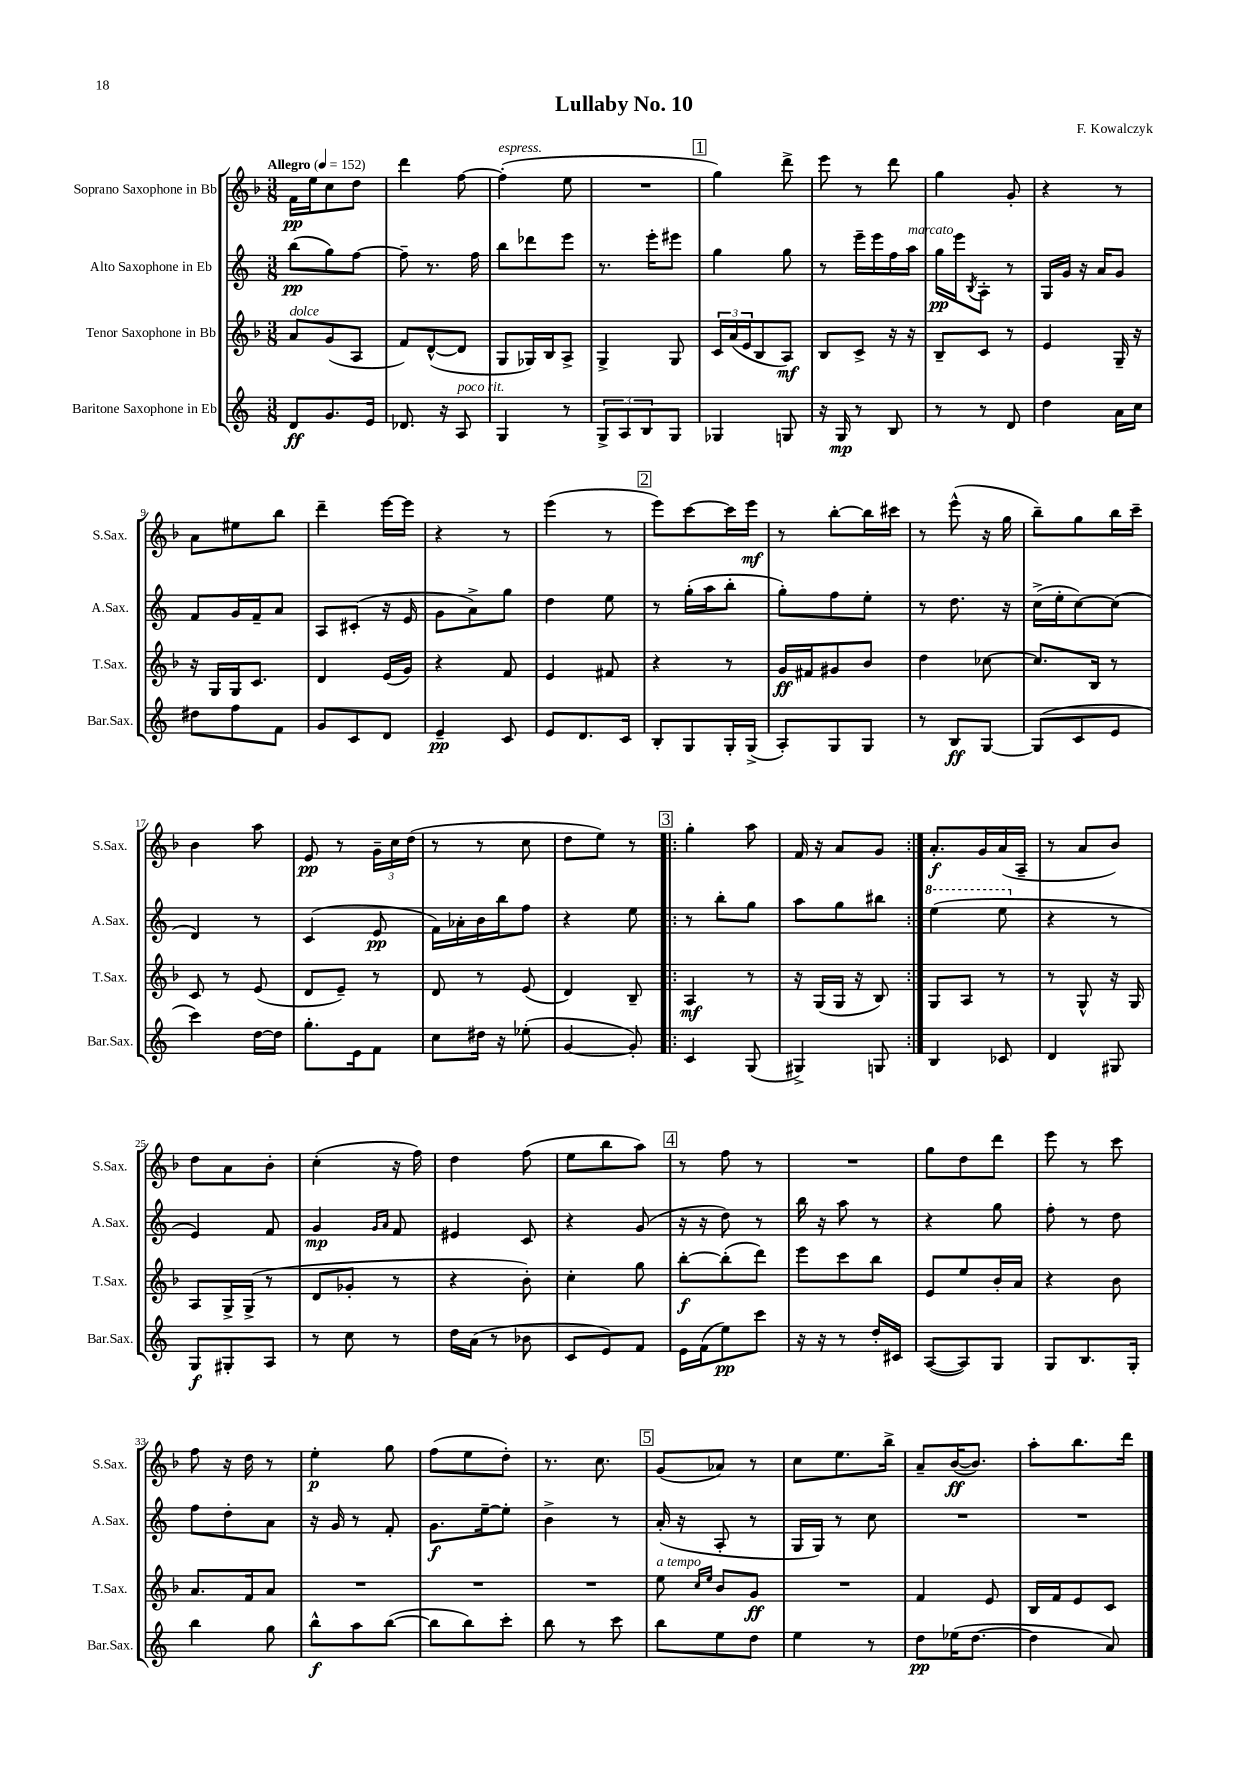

**kern	**kern	**kern	**kern
*staff4	*staff3	*staff2	*staff1
*clefG2	*clefG2	*clefG2	*clefG2
*k[]	*k[b-]	*k[]	*k[b-]
*M3/8	*M3/8	*M3/8	*M3/8
*MM152	*MM152	*MM152	*MM152
8d/L	8a/L	(8bb\L	16f\LL
.	.	.	16ee\J
8.g/	(8g/	8gg\)	8cc\
.	8A/J	[8ff\J	8dd\J
16e/Jk	.	.	.
=	=	=	=
8.d-/	8f/L)	8ff~\]	4ddd\
.	([8d^^/	8.r	.
16r	.	.	.
8A/	8d/]J	.	[8ff\
.	.	16ff\	.
=	=	=	=
4G/	8G/L	8bb\L	(4ff'\]
.	16G-/L)	8ddd-\	.
.	16B-/J	.	.
8r	8A^/J	8eee\J	8ee\
=	=	=	=
12G^/L	4G^/	8.r	4.r
12A/	.	.	.
12B/	.	.	.
.	.	16eee'\LK	.
8G/J	8G/	8eee#\J	.
=	=	=	=
4G-/	24c/LL	4gg\	4gg\)
.	(24a/	.	.
.	24e/J	.	.
.	8B-/	.	.
8G/	8A/J)	8gg\	8ddd^\
=	=	=	=
16r	8B-/L	8r	8eee\
16G/	.	.	.
8r	8c^/J	16eee~\LL	8r
.	.	16eee\	.
8B/	16r	16ff\	8ddd\
.	16r	16aa\JJ	.
=	=	=	=
8r	8B-~/L	16gg\LL	4gg\
.	.	16eee\J	.
.	.	8qB/	.
8r	8c/J	8A'\J	.
8d/	8r	8r	8g'/
=	=	=	=
4dd\	4e/	16G/LL	4r
.	.	16g/JJ	.
.	.	16r	.
.	.	16a/LK	.
16a\LL	16G~/	8g/J	8r
16cc\JJ	16r	.	.
=	=	=	=
8dd#\L	16r	8f/L	8a\L
.	16G/LL	.	.
8ff\	16G/J	16g/L	8ee#\
.	8.c/J	16f~/J	.
8f\J	.	8a/J	8bb-\J
=	=	=	=
8g/L	4d/	8A/L	4ddd~\
8c/	.	(8c#'/J	.
8d/J	(16e/LL	16r	[16eee\LL
.	16g/JJ)	16e/	16eee\]JJ
=	=	=	=
4e~/	4r	8g\L	4r
.	.	8a^\)	.
8c/	8f/	8gg\J	8r
=	=	=	=
8e/L	4e/	4dd\	(4eee\
8.d/	.	.	.
.	8f#/	8ee\	8r
16c/Jk	.	.	.
=	=	=	=
8B'/L	4r	8r	8eee\L)
8G/	.	(16gg'\LL	[8ccc\
.	.	16aa\J	.
16G'/L	8r	8bb'\J	16ccc\]L
(16G^/JJ	.	.	16eee\JJ
=	=	=	=
8A'/L)	16g/LL	8gg'\L)	8r
.	16f#/J	.	.
8G/	8g#/	8ff\	[8bb-'\L
8G/J	8b-/J	8ee'\J	16bb-\]L
.	.	.	16ccc#\JJ
=	=	=	=
8r	4dd\	8r	8r
8B/L	.	8.dd\	(8eee^^\
[8G/J	[8cc-\	.	16r
.	.	16r	16gg\
=	=	=	=
(8G/]L	8.cc-/]L	(16cc^\LL	8bb-~\L)
.	.	16ee'\J	.
8c/	.	[8cc\)	8gg\
.	16B-/Jk	.	.
8e/J	8r	(8cc\]J	16bb-\L
.	.	.	16ccc~\JJ
=	=	=	=
4ccc\)	8c/	4d/)	4b-\
.	8r	.	.
[16dd\LL	(8e/	8r	8aa\
16dd\]JJ	.	.	.
=	=	=	=
8.gg'\L	8d/L	(4c/	8e/
.	8e~/J)	.	8r
16e\k	.	.	.
8f\J	8r	8e/	24g~\LL
.	.	.	24cc\
.	.	.	(24dd\JJ
=	=	=	=
8cc\L	8d/	16f\LL)	8r
.	.	16a-'\	.
16dd#\Jk	8r	16b\	8r
16r	.	16bb\J	.
(8ee-'\	(8e/	8ff\J	8cc\
=	=	=	=
[4g/	4d/)	4r	8dd\L
.	.	.	8ee\J)
8g'/])	8B-~/	8ee\	8r
=!|:	=!|:	=!|:	=!|:
4c/	4A/	8r	4gg'\
.	.	8bb'\L	.
(8G/	8r	8gg\J	8aa\
=	=	=	=
4G#^/)	16r	8aa\L	16f/
.	(16G/LL	.	16r
.	16G/JJ	8gg\	8a/L
.	16r	.	.
8G/	8B-/)	8bb#\J	8g/J
=:|!	=:|!	=:|!	=:|!
4B/	8G/L	(4eee\	8.a'/L
.	8A/J	.	.
.	.	.	16g/L
8c-/	8r	8eee\	(16a/
.	.	.	16A~/JJ
=	=	=	=
4d/	8r	4r	8r
.	8G^^/	.	8a/L
8G#/	16r	8r	8b-/J)
.	16G/	.	.
=	=	=	=
8G/L	8A/L	4e/)	8dd\L
8G#'/	16G^/L	.	8a\
.	(16G^/JJ	.	.
8A/J	8r	8f/	8b-'\J
=	=	=	=
8r	8d/L	4g/	(4cc'\
8cc\	8g-'/J	.	.
.	.	16qqg/LL	.
.	.	16qqa/JJ	.
8r	8r	8f/	16r
.	.	.	16ff\)
=	=	=	=
16dd\LL	4r	4e#/	4dd\
(16a\JJ	.	.	.
8r	.	.	.
8b-\	8b-'\)	8c/	(8ff\
=	=	=	=
8c/L	4cc'\	4r	8ee\L
8e/)	.	.	8bb-\
8f/J	8gg\	(8g/	8aa\J)
=	=	=	=
16e\LL	[8bb-'\L	16r	8r
(16f\J	.	16r	.
8ee\)	(8bb-'\]	8dd\)	8ff\
8ccc\J	8ddd\J)	8r	8r
=	=	=	=
16r	8eee\L	16bb\	4.r
16r	.	16r	.
8r	8ccc\	8aa\	.
16dd'/LL	8bb-\J	8r	.
16c#/JJ	.	.	.
=	=	=	=
([8A/L	8e/L	4r	8gg\L
8A/])	8ee/	.	8dd\
8G/J	16b-'/L	8gg\	8ddd\J
.	16a/JJ	.	.
=	=	=	=
8G/L	4r	8ff'\	8eee\
8.B/	.	8r	8r
.	8b-\	8dd\	8ccc\
16G'/Jk	.	.	.
=	=	=	=
4bb\	8.a/L	8ff\L	8ff\
.	.	8dd'\	16r
.	16f/k	.	16dd\
8gg\	8a/J	8a\J	8r
=	=	=	=
8bb^^\L	4.r	16r	4ee'\
.	.	16g/	.
8aa\	.	8r	.
([8bb\J	.	8f'/	8gg\
=	=	=	=
8bb\]L	4.r	8.g\L	(8ff\L
8bb\)	.	.	8ee\
.	.	[16ee~\k	.
8ccc'\J	.	8ee'\]J	8dd'\J)
=	=	=	=
8bb\	4.r	4b^\	8.r
8r	.	.	.
.	.	.	8.cc\
8ccc\	.	8r	.
=	=	=	=
8bb\L	8ee\	(16a'/	(8g/L
.	.	16r	.
.	16qqcc/LL	.	.
.	16qqee/JJ	.	.
8ee\	8b-/L	8A'/	8a-/J)
8dd\J	8g/J	8r	8r
=	=	=	=
4ee\	4.r	16G/LL	8cc\L
.	.	16G/JJ)	.
.	.	8r	8.ee\
8r	.	8cc\	.
.	.	.	16bb-^\Jk
=	=	=	=
8dd\L	4f/	4.r	8a~/L
(16ee-\K	.	.	([16b-/K
[8.dd\J	.	.	8.b-/]J)
.	8e/	.	.
=	=	=	=
4dd\]	16B-/LL	4.r	8aa'\L
.	16f/J	.	.
.	8e/	.	8.bb-\
8a/)	8c/J	.	.
.	.	.	16ddd\Jk
==	==	==	==
*-	*-	*-	*-
